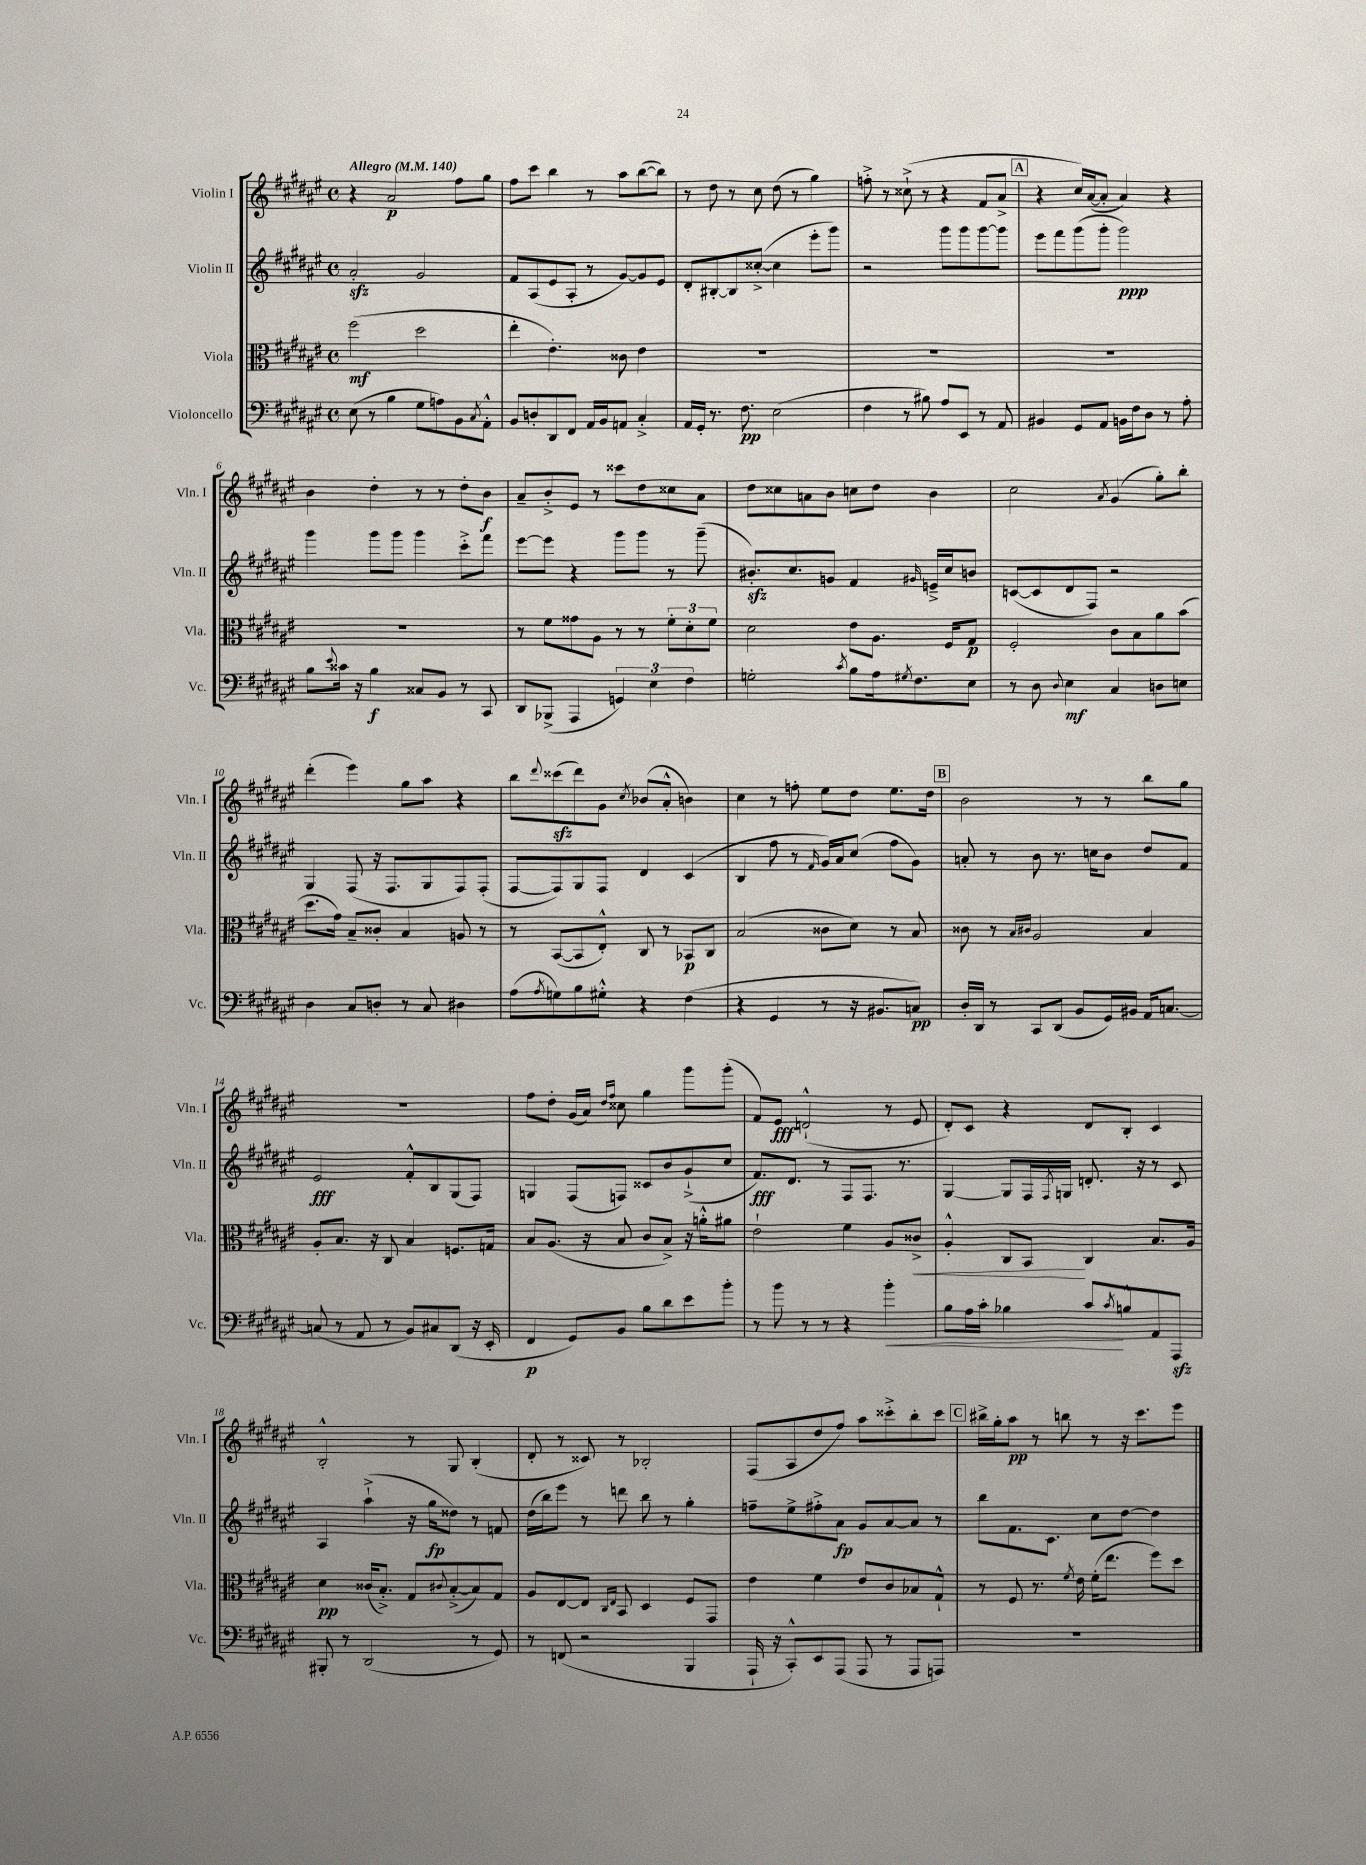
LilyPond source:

<<
\new StaffGroup <<
\new Staff = "s0" \with { instrumentName = "Violin I" shortInstrumentName = "Vln. I" } {
    \clef treble \key fis \major \defaultTimeSignature \time 4/4 \tempo "Allegro" 4 = 140
    r4 ais'2\p fis''8 gis''8 |
    fis''8 cis'''8 b''4 r8 ais''8 b''8~( b''8) |
    r8 dis''8 r8 cis''8 dis''8( r8 gis''4) |
    f''8-.-> r8 cisis''8-!->( r8 r4 fis'8 ais'8-> |
    \mark \markup { \box "A" } r4 cis''16) ais'16~( ais'8-. ais'4) r4 |
    b'4 dis''4-. r8 r8 dis''8-. b'8\f |
    ais'8-- b'8-.-> eis'8 r8 cisis'''8 dis''8 cisis''8 ais'8 |
    dis''8 cisis''8 a'8 b'8 c''8 dis''8 b'4 |
    cis''2 \acciaccatura { ais'8 } gis'4( gis''8-.) b''8-. |
    dis'''4-.( eis'''4) gis''8 ais''8 r4 |
    b''8 \appoggiatura { dis'''8 } cisis'''8\sfz( dis'''8) gis'8 \acciaccatura { cis''8 } bes'8( ais'8-.-^ b'4) |
    cis''4 r8 f''8-. eis''8 dis''8 eis''8. dis''16 |
    \mark \markup { \box "B" } b'2 r8 r8 b''8 gis''8 |
    R1 |
    fis''8 dis''8-. gis'16( ais'16) \grace { dis''16 fis''16 } cisis''8 gis''4 gis'''8 gis'''8-.( |
    fis'8) eis'8\fff d'2-!-^( r8 eis'8 |
    dis'8-.) cis'8 r4 dis'8 b8-. cis'4 |
    b2-.-^ r8 gis8 b4-.( |
    dis'8-. r8 cisis'8) r8 bes2-. |
    fis8( ais8 dis''8 fis''8) ais''8 cisis'''8-.-> b''8-. cisis'''8 |
    \mark \markup { \box "C" } bis''16-> gis''16-. ais''8\pp r8 b''8 r8 r16 cis'''8. eis'''8 \bar "|." |
}
\new Staff = "s1" \with { instrumentName = "Violin II" shortInstrumentName = "Vln. II" } {
    \clef treble \key fis \major \defaultTimeSignature \time 4/4
    ais'2-.\sfz gis'2 |
    fis'8 ais8( eis'8 ais8-. r8 gis'8~) gis'8 eis'8 |
    dis'8-. bis8~-. bis8 cisis''8~-.->( cisis''4 eis'''8-. gis'''8) |
    r2 gis'''8 gis'''8 gis'''8~ gis'''8 |
    \mark \markup { \box "A" } eis'''8 fis'''8 gis'''8( gis'''8-. gis'''2\ppp) |
    gis'''4 gis'''8 gis'''8 gis'''4 cis'''8-.-> fis'''8 |
    eis'''8~ eis'''8 r4 gis'''8 gis'''8 r8 gis'''8--( |
    bis'8.-.\sfz) cis''8. g'8 fis'4 \grace { gis'16 } e'16---> cis''16 b'8 |
    c'8~( c'8 dis'8 fis8) r2 |
    gis4 fis8( r16 fis8. gis8 fis8) fis8-.( |
    fis8~ fis8) gis8 fis8 dis'4 cis'4( |
    b4 fis''8 r8 \grace { fis'16 } gis'16) ais'16 cis''8( fis''8 gis'8) |
    \mark \markup { \box "B" } a'8-. r8 b'8 r8. c''16 b'8 dis''8 fis'8 |
    eis'2\fff fis'8-.-^ b8 gis8( fis8) |
    g4 fis8( f8) cisis'8 b'8 gis'8-!->( cis''8 |
    fis'8.\fff) dis'8. r8 fis8 fis8. r8. |
    gis4~ gis8 fis16 \acciaccatura { fis8 } g16 d'8.-. r16 r8 cis'8 |
    ais4 ais''4-!->( r16 gis''16\fp disis''8) r8 f'8 |
    dis''16( b''16) eis'''8 r8 d'''8 b''8 r8 gis''4-. |
    f''8-- eis''8-> fis''8-.-> ais'8\fp gis'8 ais'8~ ais'8 r8 |
    \mark \markup { \box "C" } b''8 fis'8. cis'8. cis''8 dis''8~ dis''4 \bar "|." |
}
\new Staff = "s2" \with { instrumentName = "Viola" shortInstrumentName = "Vla." } {
    \clef alto \key fis \major \defaultTimeSignature \time 4/4
    fis''2\mf( dis''2 |
    eis''4-. eis'4.-.) cisis'8 eis'4 |
    R1 |
    R1 |
    \mark \markup { \box "A" } R1 |
    R1 |
    r8 fis'8 gisis'8 ais8 r8 r8 \tuplet 3/2 { fis'8-. dis'8-. fis'8 } |
    dis'2 eis'8 ais8. fis16 gis8\p |
    fis2-. cis'8 b8 ais'8 b'8( |
    dis''8. gis'16) b8-- cisis'8-. b4 a8 r8 |
    r8 b,8~( b,8 eis8-.-^) cis8 r8 bes,8\p cis8 |
    b2( cisis'8 dis'8) r8 b8 |
    \mark \markup { \box "B" } cisis'8 r8 \grace { b16 cis'16 } ais2 b4 |
    ais8-. b8. r16 cis8 b4 f8. g16 |
    b8 ais8.( r16 b8 cis'8 b8->) r16 a'16-.-^ ais'8 |
    eis'2-! fis'4 ais8 cisis'8->\< |
    ais4-.-^ cis8 b,8\! cis4 b8. ais16 |
    dis'4\pp cisis'16( b8.-.->) gis8 \appoggiatura { cis'8 } b8~-.->( b8) gis8 |
    ais8 eis8~ eis8 \grace { cis16 eis16 } b,8 dis4 fis8 gis,8 |
    eis'4 fis'4 eis'8 cis'8 bes8 gis8-!-^ |
    \mark \markup { \box "C" } r8 fis8 r8. \acciaccatura { fis'8 } eis'16 fis'16-.( eis''8. fis''8) dis''8 \bar "|." |
}
\new Staff = "s3" \with { instrumentName = "Violoncello" shortInstrumentName = "Vc." } {
    \clef bass \key fis \major \defaultTimeSignature \time 4/4
    eis8( r8 b4 gis8 a8) b,8 \acciaccatura { cis8 } ais,8-.-^ |
    b,8 d8-. dis,8 fis,8 ais,16 b,16 a,8 cis4-.-> |
    ais,16 gis,16-. r8. fis8.\pp eis2( |
    fis4 r8 bis8) ais8 eis,8 r8 ais,8 |
    \mark \markup { \box "A" } bis,4 gis,8 ais,8 b,16 fis16 dis8 r8 ais8-. |
    b8 \appoggiatura { eis'8 } cisis'16 r16 b4\f cisis8 b,8 r8 cis,8 |
    dis,8 bes,,8->( ais,,4 \tuplet 3/2 { g,4) eis4 fis4 } |
    g2-. \acciaccatura { cis'8 } b8 ais16 \acciaccatura { gis8 } fis8. eis8 |
    r8 dis8 \appoggiatura { dis8 } eis4\mf cis4 d8 e8 |
    dis4 cis8 d8-. r8 cis8 dis4 |
    ais8( \acciaccatura { ais8 } g8) b8 gis8-.-^ r4 fis4( |
    r4 gis,4 r8 r16 bis,8. c8\pp) |
    \mark \markup { \box "B" } dis16-. dis,16 r8 cis,8 dis,8( b,8 gis,16) bis,16 ais,16 c8.~ |
    c8( r8 ais,8 r8 b,8) cis8 dis,8( r16 eis,16-. |
    fis,4\p gis,8) b,8 b8 dis'8 eis'8 b'8-. |
    r8 b'8 r8 r8 r4 b'4-.\< |
    b8 ais16 cis'16-. bes4 cis'8\! \acciaccatura { cis'8 } b8-^ ais,8 ais,,8\sfz |
    bis,,8-. r8 dis,2( r8 gis,8) |
    r8 f,8( r2 b,,4 |
    ais,,16-! r16 cis,8-.-^) eis,8 ais,,8( ais,,8 r8 ais,,8 a,,8) |
    \mark \markup { \box "C" } R1 \bar "|." |
}
>>
>>
